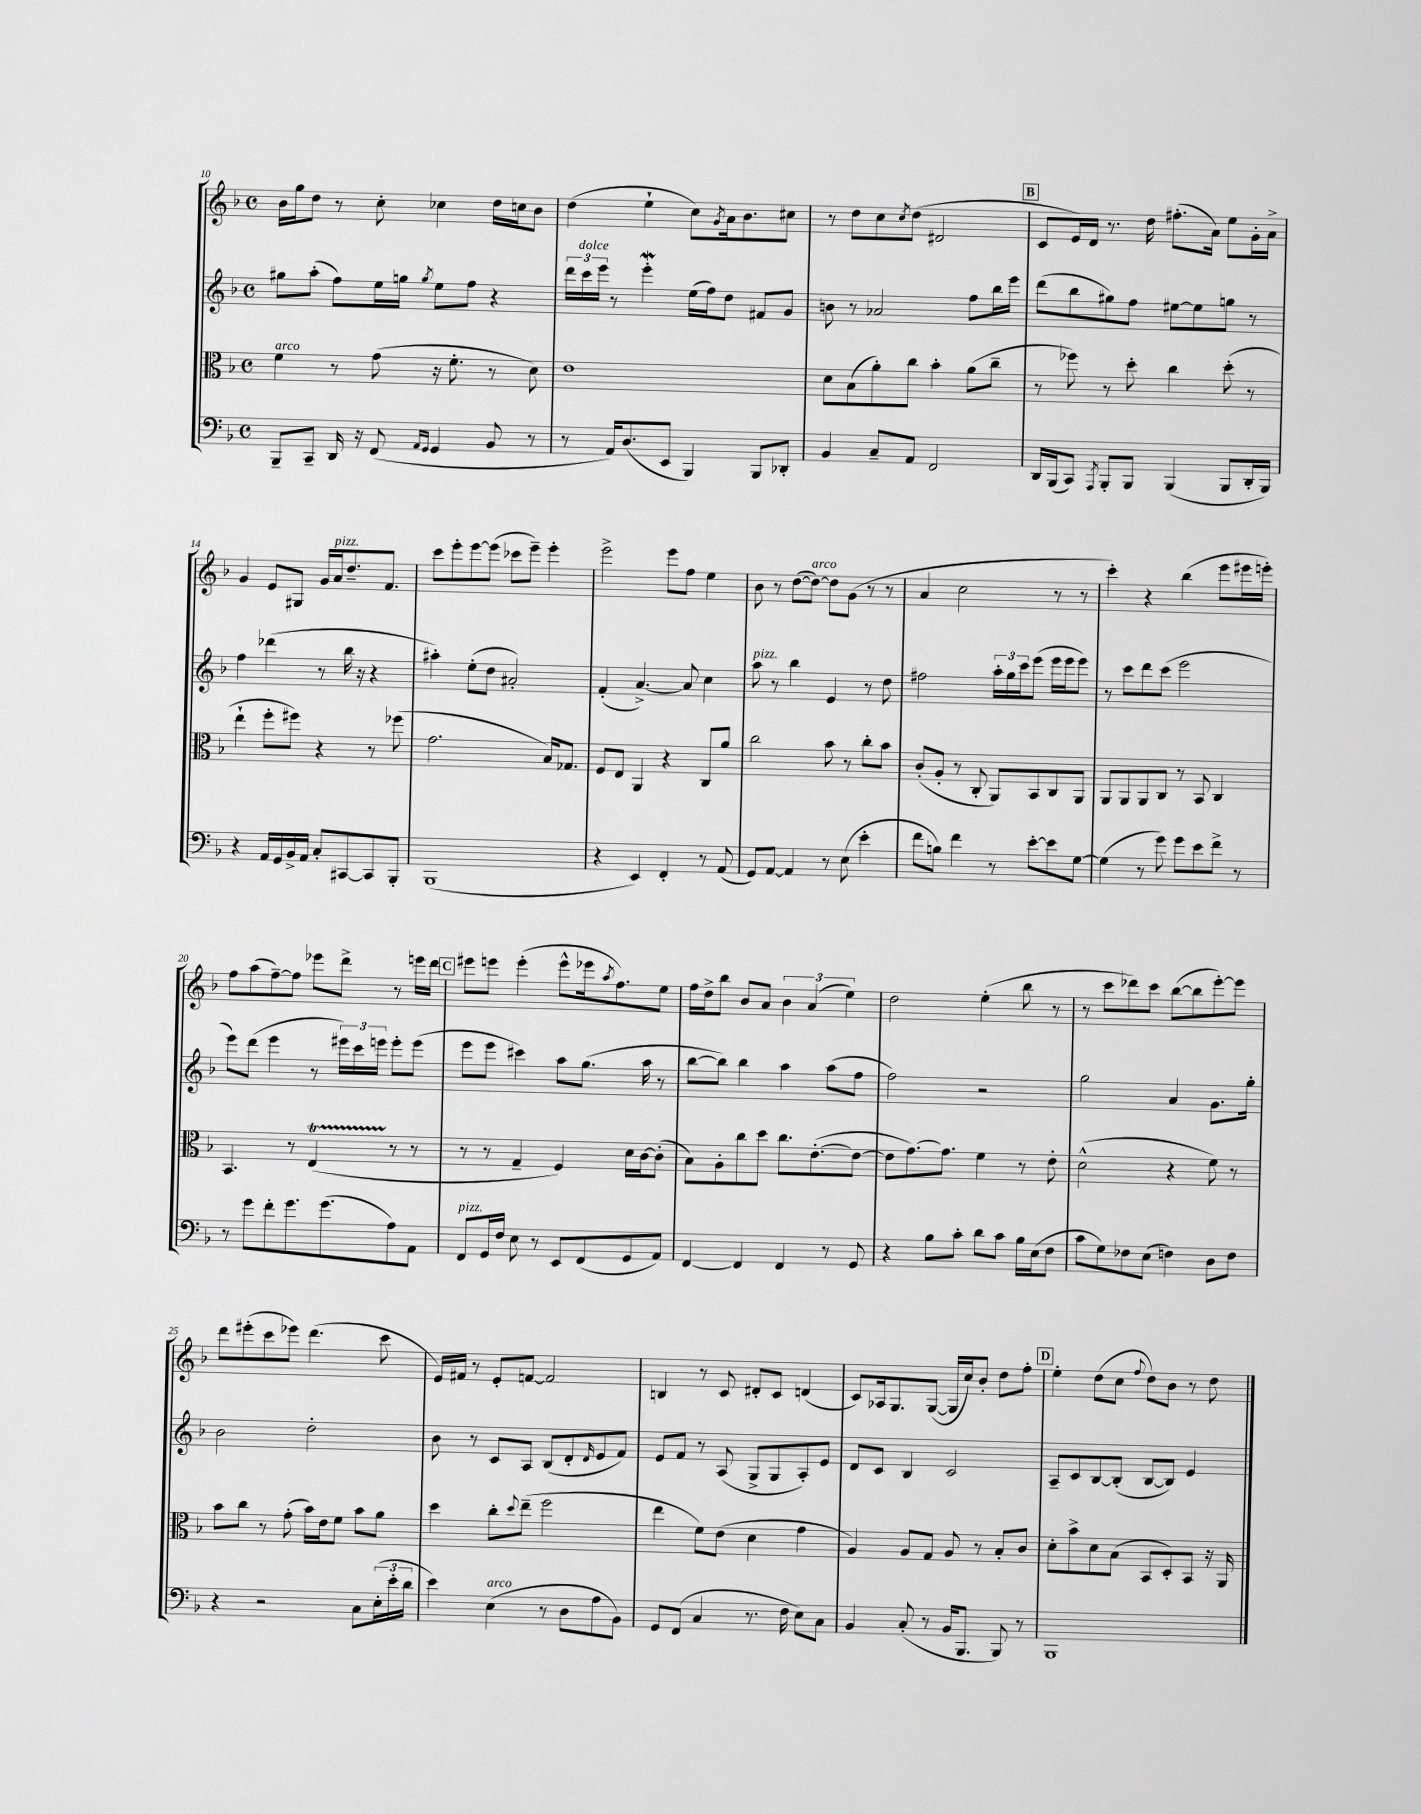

**kern	**kern	**kern	**kern
*staff4	*staff3	*staff2	*staff1
*clefF4	*clefC3	*clefG2	*clefG2
*k[b-]	*k[b-]	*k[b-]	*k[b-]
*M4/4	*M4/4	*M4/4	*M4/4
*met(c)	*met(c)	*met(c)	*met(c)
8BBB-~/L	4f\	8gg#\L	16b-\LL
.	.	.	16gg\J
8CC~/J	.	(8aa'\J	8dd\J
16DD/	8r	8ff\L)	8r
16r	.	.	.
(8FF/	(8g\	16ee\L	8cc'\
.	.	16gg\JJ	.
16qqAA/LL	.	.	.
16qqGG/JJ	.	8qgg/	.
4GG/	16r	8ee\L	4cc-\
.	8.f'\	.	.
.	.	8ff\J	.
8BB-/	8r	4r	16dd\LL
.	.	.	16cc\J
8r	8d\)	.	8b-\J
=	=	=	=
8r	1e	24ddd\LL	(4dd\
.	.	24ccc\	.
.	.	24eee\JJ	.
16AA/LK)	.	8r	.
(8.D/	.	.	.
.	.	4eee'\	4ee`\
8EE/J	.	.	.
4BBB-/)	.	(16ee\LL	8cc\L)
.	.	16ff\J)	.
.	.	.	8qg/
.	.	8dd\J	16a\k
.	.	.	8.b-\
8BBB-/L	.	8f#/L	.
8DD-'/J	.	8g/J	8cc#\J
=	=	=	=
4BB-/	8d\L	8b\	8r
.	(8B-\	8r	8dd\L
8C~/L	8a'\)	2a-/	8cc\
.	.	.	8qcc/
8AA/J	8cc\J	.	(8dd\J
2FF/	4b-'\	.	2d#/
.	(8a\L	8ff\L	.
.	8cc~\J	16bb-\L	.
.	.	16eee\JJ	.
=	=	=	=
16DD/LL	8r	(8ddd\L	8c/L
(16BBB-/J	.	.	.
8CC/J)	8ff-\)	8bb-\	16e/L)
.	.	.	16d/JJ
8qAAA/	.	.	.
8BBB-'/L	8r	8gg#\)	8.r
8BBB-/J	8dd'\	8ff\J	.
.	.	.	16dd\
(4BBB-/	4cc\	[8ee#\L	(8.ff#'\L
.	.	8ee#\]	.
.	.	.	16a\Jk)
8BBB-/L	(8dd'\	8gg\J	8ee\L
16DD'/L	8r	8r	16g'\L
16BBB-/JJ)	.	.	16a^\JJ
=	=	=	=
4r	4ee`\	4ff\	4g/
16AA/LL	8ff'\L	(4ddd-\	8e/L
16GG/	.	.	.
16BB-^/	8ff#\J)	.	8G#/J
16AA/JJ	.	.	.
8C'/L	4r	8r	16g/LL
.	.	.	16a/J
[8CC#/	.	16bb-\	8.dd~/
.	.	16r	.
8CC#/]	8r	4r	.
.	.	.	8.f/J
8BBB-'/J	(8ff-\	.	.
=	=	=	=
(1BBB-	2.g\	4aa#'\)	8ccc\L
.	.	.	8eee'\
.	.	(8ee'\L	[8eee\
.	.	8dd\J	(8eee\]J
.	.	2a#'/)	8ccc-\L
.	.	.	8eee~\J)
.	16B-/LK)	.	4eee'\
.	8.G-/J	.	.
=	=	=	=
4r	8F/L	(4f'/	2eee^\
.	8E/J	.	.
4EE/)	4AA/	[4.a^/)	.
4FF'/	4r	.	8eee\L
.	.	8a/]	8ff\J
8r	8C/L	4cc\	4ee\
(8AA/	8a/J	.	.
=	=	=	=
8GG/L)	2cc\	8aa\	8b-\
[8AA/J	.	8r	8r
4AA/]	.	4bb-\	([8dd\L
.	.	.	8dd\_J)
8r	8b-\	4e/	8dd\]L
(8E\	8r	.	(8g\J
4e'\	8cc'\L	8r	8r
.	8b-\J	8dd\	8r
=	=	=	=
8f\L	(8c'/L	2ff#\	4a/
8B\J)	8A'/J	.	.
4f\	8r	.	2cc\
.	8C'/	.	.
8r	8AA/L)	24aa'\LL	.
.	.	24gg\	.
.	.	24ccc\J	.
[8e'\L	8BB-/	(8eee\J	.
8e\]	8C/	16eee\LL	8r
.	.	16eee\J	.
[8G\J	8AA/J	8eee\J)	8r
=	=	=	=
(4G\]	8AA/L	8r	4ccc'\)
.	8AA/	8ccc\L	.
8r	8AA/	8ddd\	4r
8g\)	8C/J	(8ccc\J	.
8g\L	8r	2eee\	(4bb-\
8e\	8BB-/	.	.
8f^\J	4C/	.	8eee\L
8r	.	.	16eee#\L
.	.	.	16eee'\JJ)
=	=	=	=
8r	4.BB-/	8eee\L)	8ff\L
8g\L	.	(8ddd\J	(8aa\
8f'\	.	4eee\	[8ff~\)
8.g\	8r	.	8ff\]J
.	(4E/	8r	8eee-\L
(8.g\	.	.	.
.	.	24eee#\LL)	8ddd^\J
.	.	24ccc\	.
.	.	24eee\JJ	.
8A\)	8r	8eee'\L	8r
8AA\J	8r	(8eee\J	16eee\LL
.	.	.	16ddd\JJ
=	=	=	=
8FF/L	8r	8eee\L	8eee#\L
16GG/L	8r	8eee\J	8eee\J
16F/JJ	.	.	.
8E\	4G~/	4ccc#\)	(4eee'\
8r	.	.	.
8EE/L	4F/)	8aa\L	8eee^^\L
(8FF/	.	(8.gg\J	16eee-\k
.	.	.	8qaa/
.	.	.	8.ff\)
8GG/	16d\LL	.	.
.	[16c\J	16aa\	.
8AA/J)	(8c'\]J	8r	8ee\J
=	=	=	=
[4FF/	8B-\L)	[8bb-\L	16ff\LL
.	.	.	16dd^\J
.	8A'\	8bb-\]J)	8bb-\J
4FF/]	8cc\	4bb-\	8b-/L
.	8dd\J	.	8a/J
4FF/	8.cc\L	4aa\	6b-\
.	.	.	(6a/
.	([8.e'\	.	.
8r	.	(8aa\L	.
.	.	.	6ee\)
8GG/	8e\_J	8ff\J	.
=	=	=	=
4r	8e\]L	2ff\)	2dd\
.	[8.g\)	.	.
8B-\L	.	.	.
.	8.g\]J	.	.
8c'\J	.	.	.
8d\L	4f\	2r	(4ee'\
8c\J	.	.	.
16B-\LL	8r	.	8bb-\
(16E\J	.	.	.
8F\J	8e'\	.	8r
=	=	=	=
8c\L	(2d^^\	2gg\	8r
8G\)	.	.	8ccc\L
8F-\	.	.	8ddd-\)
(8E\J	.	.	8ccc\J
4F\)	4r	4a/	([8bb-\L
.	.	.	8bb-\]
8D\L	8f\)	8.g\L	[8eee'\)
8F\J	8r	.	8eee\]J
.	.	16gg'\Jk	.
=	=	=	=
4r	8b-\L	2b-\	8ddd\L
.	8cc\J	.	(8eee#'\
2r	8r	.	8ccc\
.	(8g'\	.	8eee-\J)
.	16b-\LL)	2dd'\	(4.ddd\
.	16e\J	.	.
.	8f\J	.	.
8C\L	8b-\L	.	.
(24E'\L	8a\J	.	8ccc\
24e'\	.	.	.
24d\JJ	.	.	.
=	=	=	=
4e\)	4dd\	8b-\	16e/LL)
.	.	.	16f#/JJ
.	.	8r	8r
(4E\	8cc'\L	8c/L	8e'/L
.	8qqdd/	.	.
.	(8ee~\J	8A/J	[8f/J
8r	2ff\	(8B-/L	2f/]
8D\L	.	8d'/	.
.	.	16qqd/	.
8A\	.	8e/	.
8BB-\J)	.	8f/J)	.
=	=	=	=
8GG/L	4ee\	8e/L	4B/
(8FF/J	.	8f/J	.
4C/	8f\L)	8r	8r
.	(8e\J	(8A/	8c/
8.r	4d\	8G^/L	8d#'/L
.	.	8G/	8c/J
16F\	.	.	.
8E\L)	4g\	8A'/)	(4d/
8C\J	.	8e/J	.
=	=	=	=
4BB-/	4A/)	8d/L	8c/L)
.	.	8c/J	16A-/k
.	.	.	8.G/
(8C'/	8A/L	4B-/	.
8r	8G/J	.	([8G/J
16BB-/LK	8A/	2c/	16G/]LL
8.BBB-/J	.	.	16cc/J)
.	8r	.	8b-'/J
8BBB-/)	8B-'/L	.	8dd\L
8r	8c/J	.	8ff'\J
=	=	=	=
1BBB-	8d'\L	8A~/L	4ee'\
.	8b-^\	8c/	.
.	8d\	[8B-/	(8dd\L
.	(8B-\J	(8B-'/]J	8cc\J
.	.	.	8qqff/
.	8BB-/L	[8B-/L	8dd\L)
.	8D'/)	8B-/]J)	8b-\J
.	8BB-/J	4e/	8r
.	16r	.	8dd\
.	16AA/	.	.
==	==	==	==
*-	*-	*-	*-
